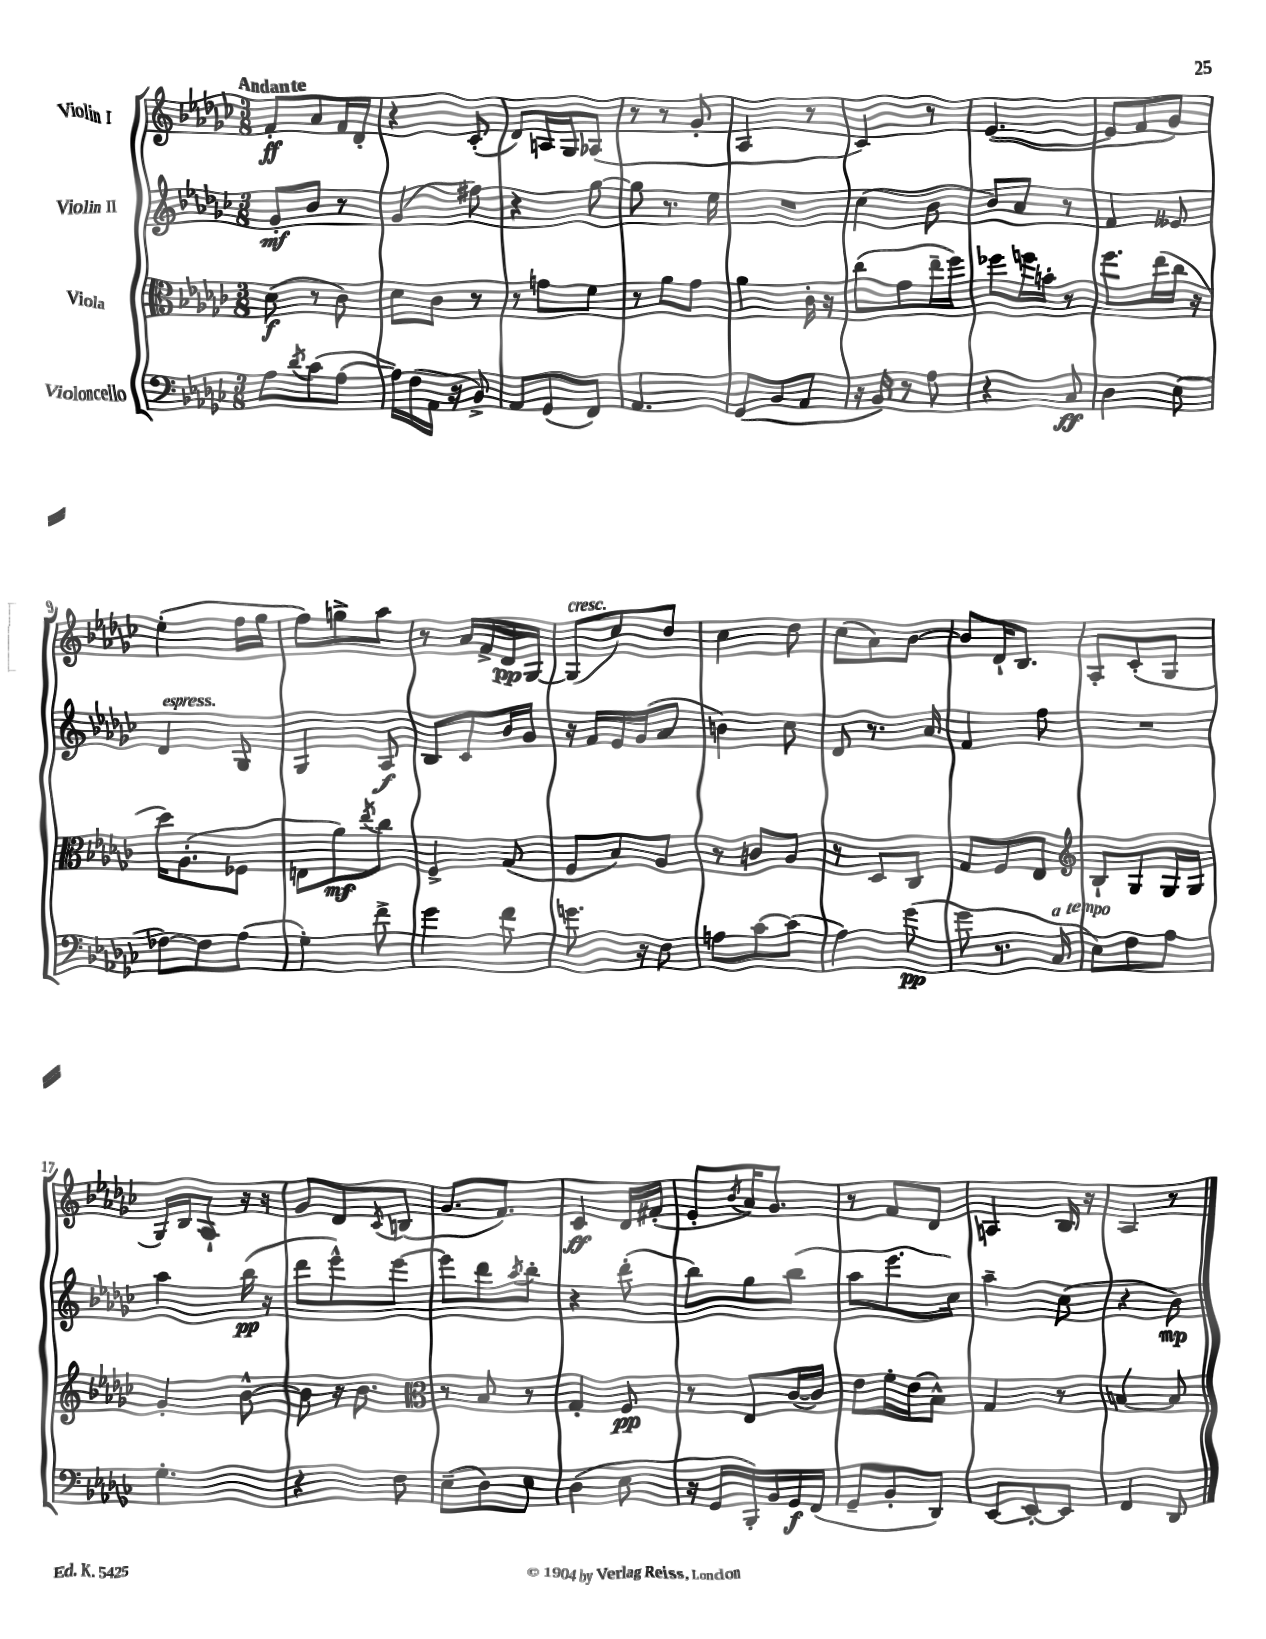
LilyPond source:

<<
\new StaffGroup <<
\new Staff = "s0" \with { instrumentName = "Violin I" } {
    \clef treble \key ges \major \numericTimeSignature \time 3/8 \tempo "Andante"
    f'8-.\ff aes'8 f'16 des'16-. |
    r4 ces'8-.( |
    des'8) a16 ges16 aes8( |
    r8 r8 ges'8-. |
    aes4 r8 |
    ces'4) r8 |
    ees'4.~( |
    ees'8 f'8 ges'8) |
    ees''4-.( f''16 ges''16 |
    f''8) g''8-> aes''8 |
    r8 aes'16 f'16-> des'16\pp ges16~ |
    ges8^\markup { \italic "cresc." }( ces''8) des''8 |
    ces''4 des''8 |
    ces''8( aes'8) bes'8~ |
    bes'8 des'16-! bes8. |
    aes8-. ces'8-.( ges8 |
    ges16) bes16 aes8-! r16 r16 |
    ges'8 des'8 \acciaccatura { ces'8 } b8( |
    ges'8. f'8.) |
    ces'4\ff des'16 fis'16-.( |
    ees'8-. \acciaccatura { bes'8 } aes'16) ges'8. |
    r8 f'8 des'8 |
    a4 bes16 r16 |
    aes4 r8 \bar "|." |
}
\new Staff = "s1" \with { instrumentName = "Violin II" } {
    \clef treble \key ges \major \numericTimeSignature \time 3/8
    ges'8-.\mf bes'8 r8 |
    ges'4( fis''8) |
    r4 ges''8~ |
    ges''8 r8. ees''16 |
    R4. |
    ces''4( bes'8 |
    bes'8) aes'8 r8 |
    f'4 eeses'8 |
    des'4^\markup { \italic "espress." } ges8 |
    ges4 aes8\f |
    bes8 ces'8 bes'16 ges'16 |
    r16 f'16 ees'16 ges'16( aes'8 |
    b'4) ces''8 |
    des'8 r8. aes'16 |
    f'4 f''8 |
    R4. |
    aes''4 bes''16\pp( r16 |
    des'''8 ees'''8-^) ees'''8~ |
    ees'''8 des'''8 \acciaccatura { aes''8 } bes''8-. |
    r4 des'''8-.( |
    bes''8) ges''8 bes''8( |
    aes''8 ees'''8. ces''16) |
    aes''4-- ces''8( |
    r4 bes'8\mp) \bar "|." |
}
\new Staff = "s2" \with { instrumentName = "Viola" } {
    \clef alto \key ges \major \numericTimeSignature \time 3/8
    des'8\f( r8 ces'8) |
    des'8 ces'8 r8 |
    r8 g'8 f'8 |
    r8 aes'8 ges'8 |
    aes'4 ces'16-. r16 |
    ces''8( ges'8 ees''16-- f''16) |
    fes''8 f''16 b'16-. r8 |
    f''8. ees''16( ces''16 r16 |
    des''16) aes8.-.( fes8 |
    e8 aes'8\mf) \acciaccatura { ees''8 } ces''8 |
    f4-> ges8( |
    f8 bes8) aes8 |
    r8 c'8 aes8 |
    r8 des8 ces8 |
    ges8 f8 ees8 |
    \clef treble bes8-! ges8 ges16 ges16 |
    ges'4-. bes'8~-^ |
    bes'8 r16 bes'8. |
    \clef alto r8 bes8 r8 |
    ges4-. f8\pp |
    r8 ees8 ces'16~( ces'16) |
    ees'8 f'16-. ees'16( bes8-^) |
    ges4 r8 |
    b4~ b8 \bar "|." |
}
\new Staff = "s3" \with { instrumentName = "Violoncello" } {
    \clef bass \key ges \major \numericTimeSignature \time 3/8
    aes8 \acciaccatura { des'8 } ces'8( aes8~ |
    aes16) f16( aes,16 r16 bes,8->) |
    aes,8 ges,8( f,8) |
    aes,4. |
    ges,8( bes,8 aes,8 |
    r16 bes,16) r8 aes8 |
    r4 ces8\ff |
    des4 ees8( |
    fes8~) fes8 aes8( |
    ges4-.) f'8-> |
    ges'4 f'8 |
    g'8. r16 f8 |
    a8 ces'8~ ces'8( |
    aes4) ges'8\pp( |
    ges'8 r8. ces16^\markup { \italic "a tempo" } |
    ees8) f8 aes8 |
    ges4.-. |
    r4 f8 |
    ees8--( des8) ees8 |
    des4( ees8 |
    r16 ges,16 bes,,16-.) bes,16 ges,16\f f,16( |
    ges,8-- bes,8-. des,8) |
    ees,8~ ees,8~-. ees,8 |
    f,4 des,8 \bar "|." |
}
>>
>>
